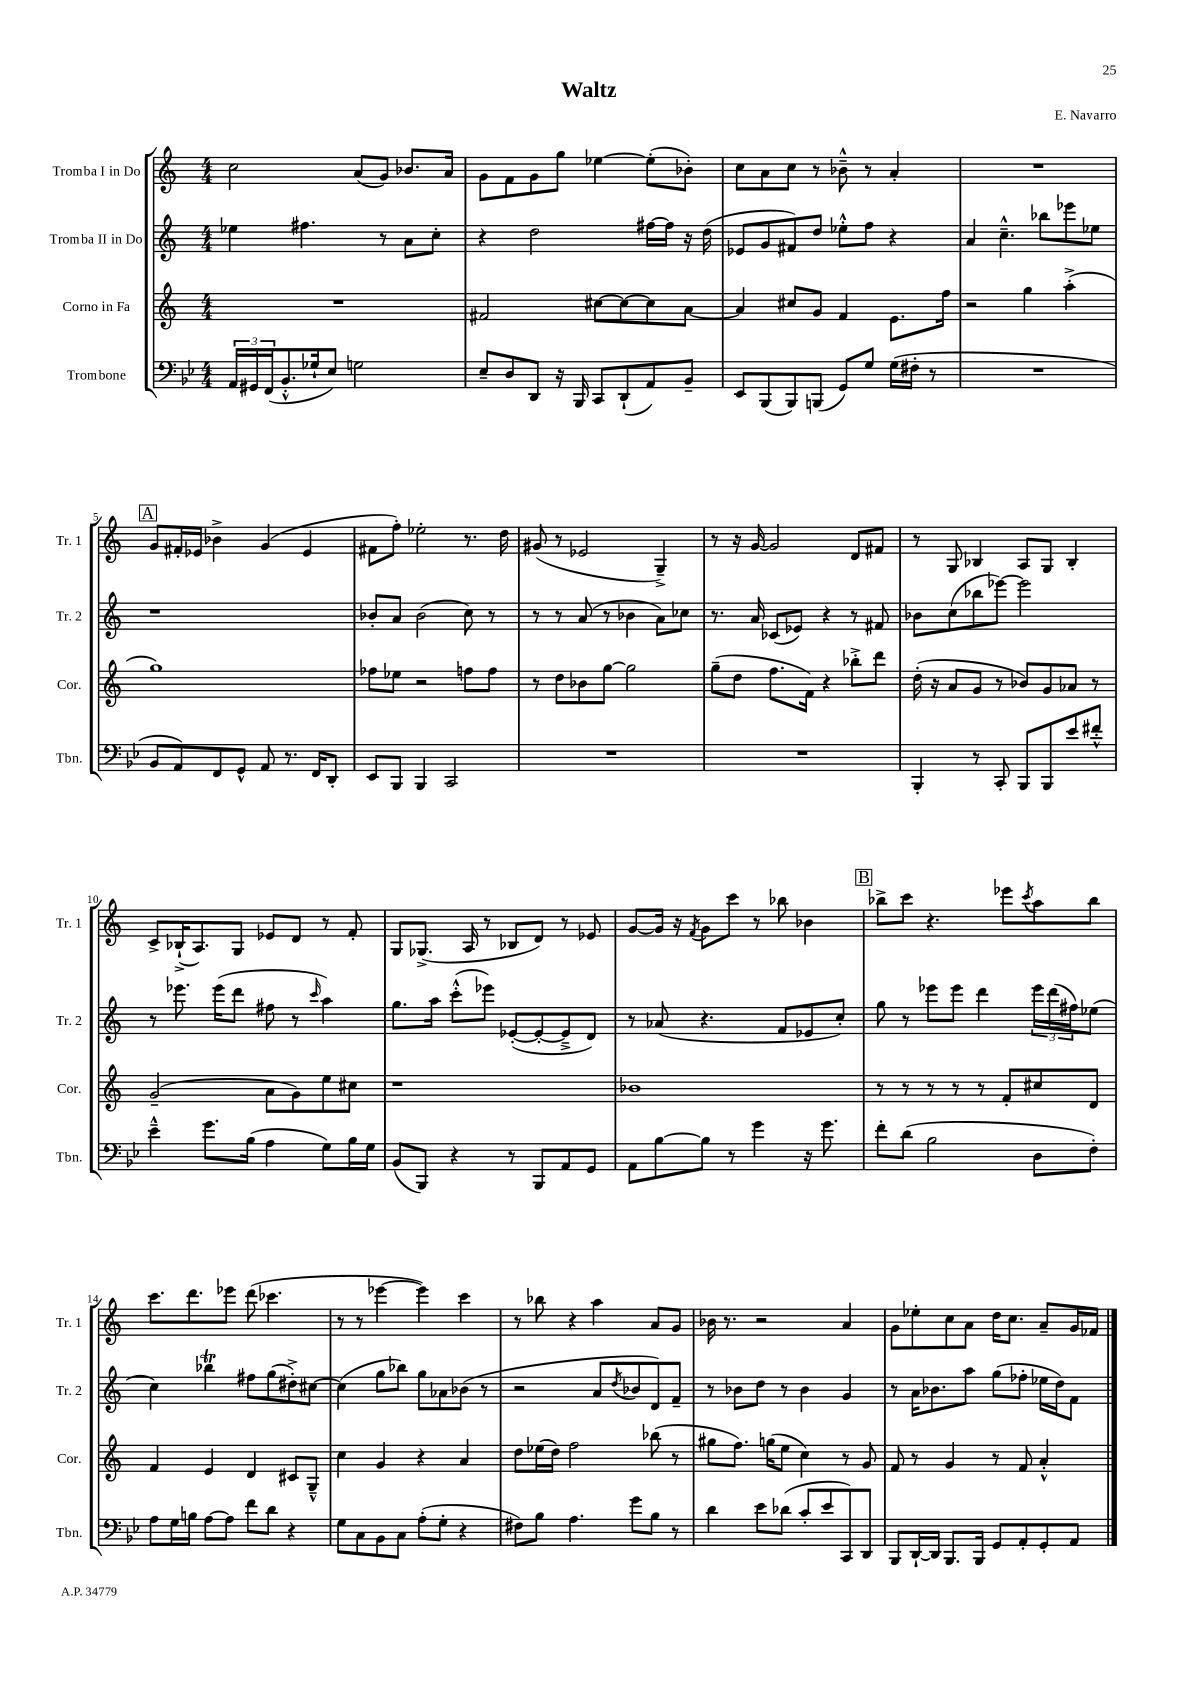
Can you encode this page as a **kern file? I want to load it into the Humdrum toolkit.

**kern	**kern	**kern	**kern
*part4	*part3	*part2	*part1
*staff4	*staff3	*staff2	*staff1
*I"Trombone	*I"Corno in Fa	*I"Tromba II in Do	*I"Tromba I in Do
*I'Tbn.	*I'Cor.	*I'Tr. 2	*I'Tr. 1
*clefF4	*clefG2	*clefG2	*clefG2
*k[b-e-]	*k[]	*k[]	*k[]
*M4/4	*M4/4	*M4/4	*M4/4
=1	=1	=1	=1
24AA/LL	1r	4ee-X\	2cc\
24GG#X/	.	.	.
(24FF/J	.	.	.
8.BB-'^^/	.	.	.
.	.	4.ff#X\	.
16G-X`/k	.	.	.
8E-/J)	.	.	.
2Gn\	.	.	(8a/L
.	.	8r	8g/J)
.	.	8a\L	8.b-X/L
.	.	8cc'\J	.
.	.	.	16a/Jk
=2	=2	=2	=2
8E-~/L	2f#X/	4r	8g\L
8D/	.	.	8f\
8DD/J	.	2dd\	8g\
16r	.	.	8gg\J
16BBB-/	.	.	.
8CC/L	[8cc#X\L	.	[4ee-X\
(8DD`/	8cc#\_	.	.
8AA/)	8cc#\]	[16ff#X\LL	(8ee-'\L]
.	.	16ff#\JJ]	.
8BB-~/J	[8a\J	16r	8b-X'\J)
.	.	(16dd\	.
=3	=3	=3	=3
8EE-/L	4a/]	8e-X/L	8cc\L
(8BBB-/	.	8g/	8a\
8BBB-/)	8cc#X/L	8f#X/)	8cc\J
(8BBBn/J	8g/J	8dd/J	8r
8GG/L)	4f/	8ee-X'^^\L	8b-X~^^\
8G/J	.	8ff\J	8r
(16G\LL	8.e\L	4r	4a'/
16F#X'\JJ	.	.	.
8r	.	.	.
.	16ff\Jk	.	.
=4	=4	=4	=4
1r	2r	4a/	1r
.	.	4.cc~^^\	.
.	4gg\	.	.
.	.	8bb-X\L	.
.	(4aa'^\	8eee-X\	.
.	.	8ee-X\J	.
!!LO:LB:g=z
!!LO:REH:place=s1:t=A
=5	=5	=5	=5
8BB-/L	1gg)	1r	8g/L
8AA/)	.	.	16f#X'/L
.	.	.	16e-X/JJ
8FF/	.	.	4b-X^\
8GG^^/J	.	.	.
8AA/	.	.	(4g/
8.r	.	.	.
.	.	.	4e-/
16FF/KL	.	.	.
8DD'/J	.	.	.
=6	=6	=6	=6
8EE-/L	8ff-X\L	8b-X'/L	8f#X\L
8BBB-/J	8ee-X\J	8a/J	8ff'\J)
4BBB-/	2r	(2b-\	2ee-X'\
2CC/	.	.	.
.	8ffn\L	8cc\)	8.r
.	8ff\J	8r	.
.	.	.	16dd\
=7	=7	=7	=7
1r	8r	8r	(8g#X/
.	8dd\L	8r	8r
.	8b-X\	(8a/	2e-X/
.	[8gg\J	8r	.
.	2gg\]	4b-X\	.
.	.	8a\L)	4G~^/)
.	.	8cc-X\J	.
=8	=8	=8	=8
1r	(8gg~\L	8.r	8r
.	8dd\J	.	16r
.	.	16a/	[16g/
.	8.ff\L	(8c-X/L	2g/]
.	.	8e-X/J)	.
.	16f\Jk)	.	.
.	4r	4r	.
.	8bb-X'^\L	8r	8d/L
.	8ddd\J	8f#X/	8f#X/J
=9	=9	=9	=9
4BBB-'/	(16dd'\	8b-X\L	8r
.	16r	.	.
.	8a/L	(8cc\	8G/
8r	8g/J	8bb-X\	4B-X/
8CC'/	8r	[8eee-X\J)	.
8BBB-/L	8b-X/L)	2eee-\]	8A/L
8BBB-/	8g/	.	8G/J
8e-/	8a-X/J	.	4B-'/
8f#X'^^/J	8r	.	.
!!LO:LB:g=z
=10	=10	=10	=10
4e-~^^\	(2g~/	8r	8c^/L
.	.	8.eee-X\	(16B-X`^/K
.	.	.	8.A/)
8.g\L	.	.	.
.	.	(16eee-\KL	.
.	.	8ddd\J	8G/J
(16B-\Jk	.	.	.
4A\	8a\L	8ff#X\	8e-X/L
.	8g\)	8r	8d/J
.	.	16qqccc/	.
8G\L)	8ee\	4aa\)	8r
16B-\L	8cc#X\J	.	8f'/
16G\JJ	.	.	.
=11	=11	=11	=11
(8BB-/L	1r	8.gg\L	8G/L
8BBB-/J)	.	.	(8.G-X^/J
.	.	16aa\Jk	.
4r	.	(8ccc'^^\L	.
.	.	.	16A/
.	.	8eee-X\J)	8r
8r	.	([8e-X'/L	8B-X/L
8BBB-/L	.	8e-'/_	8d/J)
8AA/	.	8e-~^/]	8r
8GG/J	.	8d/J)	8e-X/
=12	=12	=12	=12
8AA\L	1b-X	8r	[8g/L
[8B-\	.	(8a-X/	16g/Jk]
.	.	.	16r
.	.	.	8qf/
8B-\J]	.	4.r	8g\L
8r	.	.	8ccc\J
4g\	.	.	8r
.	.	8f/L	8bb-X\
16r	.	8e-X/	4b-X\
8.g\	.	.	.
.	.	8cc'/J)	.
!!LO:REH:place=s1:t=B
=13	=13	=13	=13
8f'\L	8r	8gg\	8bb-X^\L
(8d\J	8r	8r	8ccc\J
2B-\	8r	8eee-X\L	4.r
.	8r	8eee-\J	.
.	8r	4ddd\	.
.	8f'/L	.	8eee-X\L
.	.	.	8qccc/
8D\L	8cc#X/	24eee-\LL	8aa\
.	.	(24ddd\	.
.	.	24ff#X\J)	.
8F'\J)	8d/J	(8ee-X\J	8bb-\J
!!LO:LB:g=z
=14	=14	=14	=14
8A\L	4f/	4cc\)	8.ccc\L
16G\L	.	.	.
16Bn\JJ	.	.	8.ddd\
[8A\L	4e/	4bb-XT\	.
8A\J]	.	.	8eee-X\J
8f\L	4d/	8ff#X\L	(8ddd\
8d\J	.	(8gg\	4.ccc-X\
4r	8c#X/L	8dd#X'^\)	.
.	8G~^^/J	[8cc#X\J	.
=15	=15	=15	=15
8G\L	4cc\	(4cc#\]	8r
8C\	.	.	8r
8BB-\	4g/	8gg\L	[4eee-X\
8C\J	.	8bb-X\J)	.
(8A'\L	4r	8gg\L	4eee-\])
8G'\J	.	8a-X\	.
4r	4a/	(8b-X\J	4ccc\
.	.	8r	.
=16	=16	=16	=16
8F#X\L)	8dd\L	2r	8r
8B-\J	(16ee-X\L	.	8bb-X\
.	16dd\JJ)	.	.
4.A\	2ff\	.	4r
.	.	8a/L	4aa\
.	.	8qdd/	.
8g\L	.	8b-X/	.
8B-\J	(8bb-X\	8d/)	8a/L
8r	8r	8f~/J	8g/J
=17	=17	=17	=17
4d\	8gg#X\L	8r	16b-X\
.	.	.	8.r
.	8.ff\J)	8b-X\L	.
8e-\L	.	8dd\J	2r
.	(16ggn\KL	.	.
(8d-X\J	8ee\J	8r	.
8c'/L	4cc\)	4b-\	.
8e-/	.	.	.
8CC/)	8r	4g/	4a/
8DD/J	8g/	.	.
=18	=18	=18	=18
8BBB-/L	8f/	8r	8g\L
[16DD`/L	8r	16a\KL	8ee-X'\
16DD/JJ]	.	8.b-X\	.
8.BBB-/L	4g/	.	8cc\
.	.	8aa\J	8a\J
16BBB-/Jk	.	.	.
8GG/L	8r	(8gg\L	16dd\KL
.	.	.	8.cc\J
8AA'/	8f/	8ff-X'\J	.
8GG'/	4a'^^/	16ee-X\LL	8a~/L
.	.	16dd\J)	.
8AA/J	.	8f\J	16g/L
.	.	.	16f-X/JJ
==	==	==	==
*-	*-	*-	*-
